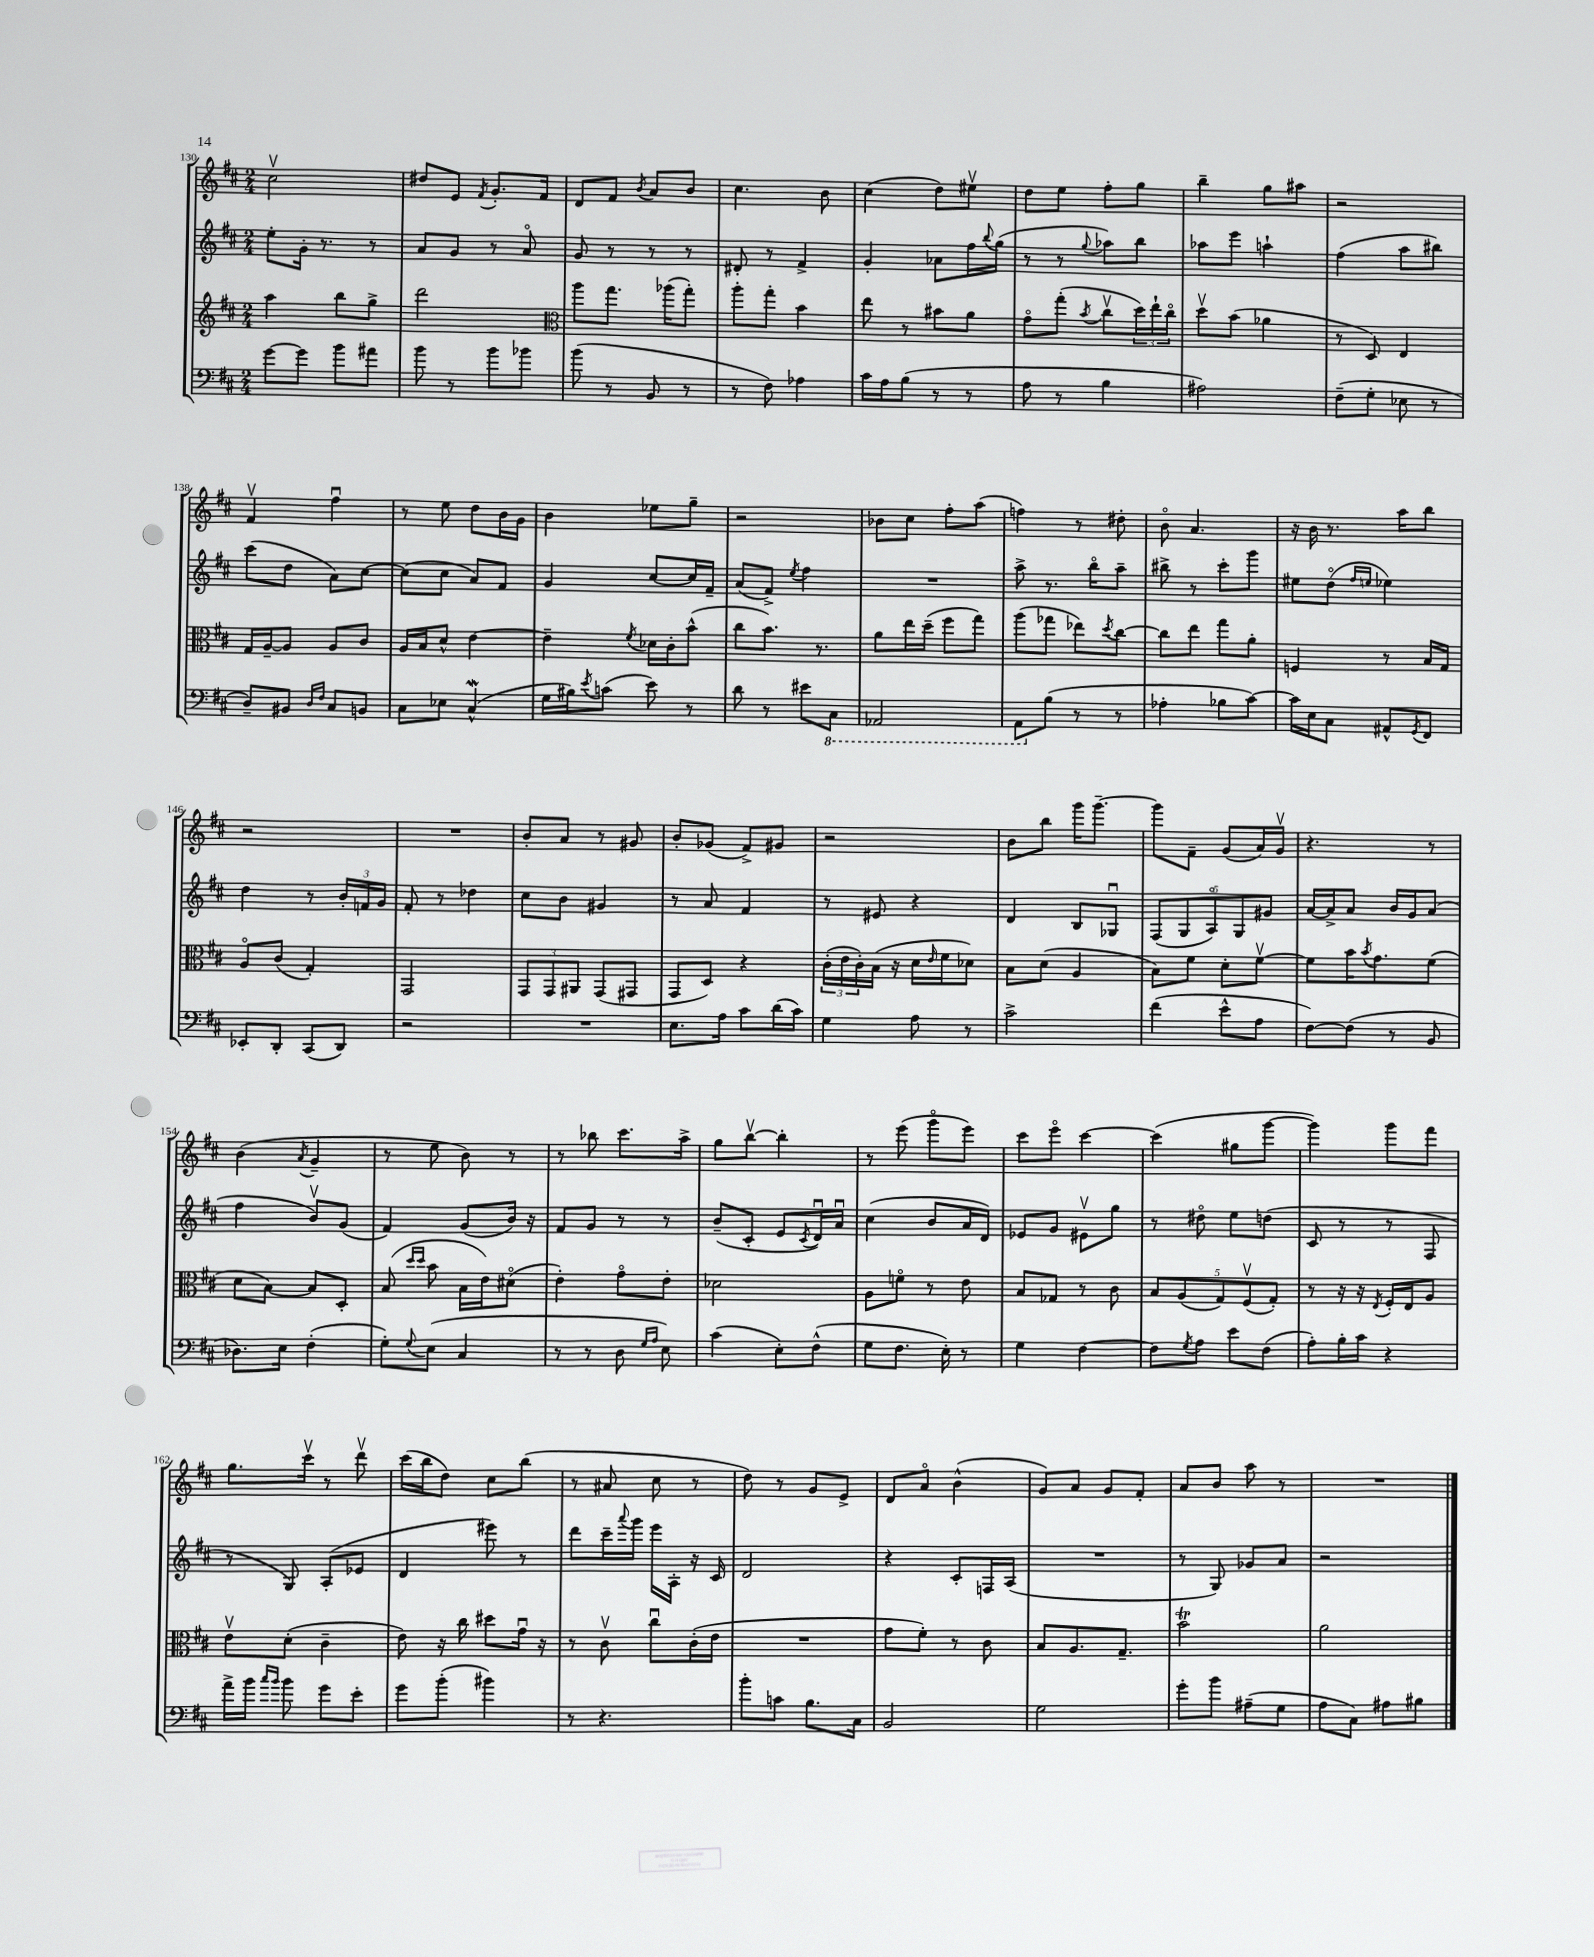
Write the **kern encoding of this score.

**kern	**kern	**kern	**kern
*part4	*part3	*part2	*part1
*staff4	*staff3	*staff2	*staff1
*clefF4	*clefG2	*clefG2	*clefG2
*k[f#c#]	*k[f#c#]	*k[f#c#]	*k[f#c#]
*M2/4	*M2/4	*M2/4	*M2/4
=130	=130	=130	=130
[8g\L	4aa\	8ee'\L	2cc#v\
8g\J]	.	16g'\Jk	.
.	.	8.r	.
8b\L	8bb\L	.	.
8a#X\J	8gg^\J	8r	.
=131	=131	=131	=131
8b\	2ddd\	8a/L	8dd#X/L
8r	.	8g/J	8e/J
.	.	.	8qf#/
8b\L	.	8r	8.g'/L
8b-X\J	.	8a/	.
.	.	.	16f#/Jk
=132	=132	=132	=132
*	*clefC3	*	*
(8b\	8aa\L	8g/	8d/L
8r	8.gg\J	8r	8f#/J
.	.	.	8qb/
8BB/	.	8r	8a/L
.	(16aa-X\KL	.	.
8r	8gg'\J)	8r	8b/J
=133	=133	=133	=133
8r	8aa'\L	8d#X'/	4.cc#\
8F#\)	8gg'\J	8r	.
4A-X\	4b\	4f#^/	.
.	.	.	8b\
=134	=134	=134	=134
16c#\LL	8ee\	4g'/	(4cc#\
16A\J	.	.	.
(8B\J	8r	.	.
8r	8b#X\L	8a-X\L	8dd\L)
8r	8a\J	16ff#\L	8ee#Xv\J
.	.	8qqbb/	.
.	.	(16gg\JJ	.
=135	=135	=135	=135
8A\	8g\L	8r	8dd\L
8r	(8gg'\J	8r	8ee\J
.	8qb/	8qqgg/	.
4B\	8cc#v\L	8aa-X\L)	8ff#'\L
.	24dd\L)	8bb\J	8gg\J
.	24ee`\	.	.
.	24cc#\JJ	.	.
=136	=136	=136	=136
2A#X\)	8ddv\L	8aa-X\L	4bb~\
.	(8b\J	8eee\J	.
.	4a-X\	4aan`\	8gg\L
.	.	.	8aa#X\J
=137	=137	=137	=137
(8F#~\L	8r	(4ff#\	2r
8G'\J	8D/)	.	.
8E-X\	4E/	8aa\L	.
8r	.	8bb#X\J)	.
!!LO:LB:g=z
=138	=138	=138	=138
8D~/L)	16G/LL	(8ccc#\L	4f#v/
.	[16A~/J	.	.
8BB#X/J	8A/J]	8dd\J	.
16qqD/LL	.	.	.
16qqF#/JJ	.	.	.
8C#/L	8A/L	8a\L)	4ff#u\
8BBn/J	8c#/J	[8cc#\J	.
=139	=139	=139	=139
8C#\L	16A/LL	(8cc#\L]	8r
.	16B/J	.	.
8E-X\J	8d^^/J	8cc#\J	8ee\
(4C#W^^/	[4e\	8a/L)	8dd\L
.	.	8f#/J	16b\L
.	.	.	16g\JJ
=140	=140	=140	=140
16G\LL	4e~\]	4g/	4b\
16B#X\J)	.	.	.
8qe/	.	.	.
(8cn\J	.	.	.
.	8qf#/	.	.
8e\)	16d-X\LL	[8cc#/L	8ee-X\L
.	16c#'\J	.	.
8r	(8b^^\J	16cc#/L]	8gg~\J
.	.	16f#~/JJ	.
=141	=141	=141	=141
8d\	8cc#\L	(8a/L	2r
8r	8.b\J)	8f#^/J)	.
.	.	8qee/	.
8e#X\L	.	4ff#\	.
.	8.r	.	.
*8ba	*	*	*
8CC#\J	.	.	.
=142	=142	=142	=142
2AAA-X/	8a\L	2r	8b-X\L
.	16ee\L	.	8cc#\J
.	(16dd~\JJ	.	.
.	8ff#\L	.	8ff#'\L
.	8gg\J)	.	(8aa\J
=143	=143	=143	=143
8AAA\L	(8aa\L	8aa^\	4ffn\)
*X8ba	*	*	*
(8B\J	8gg-X\J	8.r	.
8r	8ee-X\L)	.	8r
.	.	16bb\KL	.
.	8qdd/	.	.
8r	[8cc#\J	8aa~\J	8dd#X'\
=144	=144	=144	=144
4A-X'\	8cc#\L]	8bb#X^\	8b\
.	8ee\J	8r	4.a/
8B-X\L	8gg\L	8ccc#'\L	.
[8c#\J)	8a'\J	8ggg\J	.
=145	=145	=145	=145
16c#\LL]	4Fn/	8ee#X\L	16r
16E\J	.	.	16b\
8C#\J	.	(8dd\J	8.r
.	.	16qqff#/LL	.
.	.	16qqeen/JJ	.
8AA#X^^/L	8r	4ee-X\)	.
.	.	.	16aa\KL
8qGG/	.	.	.
8FF#/J	16B/LL	.	8bb\J
.	16G/JJ	.	.
!!LO:LB:g=z
=146	=146	=146	=146
8EE-X'/L	8A/L	4dd\	2r
8DD'/J	(8c#/J	.	.
(8CC#/L	4G'/)	8r	.
8DD/J)	.	24b'/LL	.
.	.	24fn/	.
.	.	24g/JJ	.
=147	=147	=147	=147
2r	2GG/	8f#'/	2r
.	.	8r	.
.	.	4dd-X\	.
=148	=148	=148	=148
2r	12GG/L	8cc#\L	8b'/L
.	12GG/	.	.
.	.	8b\J	8a/J
.	12AA#X/J	.	.
.	(8GG/L	4g#X/	8r
.	8GG#X/J	.	8g#X/
=149	=149	=149	=149
8.E\L	8GG/L	8r	8b'/L
.	8D/J)	8a/	(8g-X/J
16A\Jk	.	.	.
8c#\L	4r	4f#/	8f#^/L)
(16d\L	.	.	8g#X/J
16c#\JJ)	.	.	.
=150	=150	=150	=150
4G\	(24c#'\LL	8r	2r
.	24e\	.	.
.	24c#'\)	.	.
.	(16B\JJ	8e#X/	.
.	16r	.	.
8A\	16d\LL	4r	.
.	16qqe/	.	.
.	16f#\J	.	.
8r	8d-X\J)	.	.
=151	=151	=151	=151
2c#^\	8B\L	4d/	8b\L
.	(8d\J	.	8bb\J
.	4A/	8B/L	16ggg\KL
.	.	.	[8.ggg~\J
.	.	8G-Xu/J	.
=152	=152	=152	=152
(4f#\	8B\L)	(10F#/L	8ggg\L]
.	.	10G/	.
.	8f#\J	.	8f#~\J
.	.	10A/)	.
8e^^\L	8d'\L	.	(8g/L
.	.	10G/	.
8A\J	[8f#v\J	.	16a/L)
.	.	10g#X/J	.
.	.	.	16gv/JJ
=153	=153	=153	=153
[8F#\L)	8f#\L]	[16a/LL	4.r
.	.	16a^/J]	.
(8F#\J]	16b\K	8a/J	.
.	8qb/	.	.
.	8.g\	.	.
8r	.	16b/LL	.
.	.	16g/J	.
8BB/	(8f#\J	(8a/J	8r
!!LO:LB:g=z
=154	=154	=154	=154
8.D-X\L)	8d\L	4ff#\	(4b\
.	[8B\J)	.	.
16E\Jk	.	.	.
.	.	.	8qa/
(4F#'\	8B/L]	8bv/L)	4g~/
.	8D'/J	(8g/J	.
=155	=155	=155	=155
8G'\L)	(8B/	4f#/)	8r
.	16qqdd/LL	.	.
8qqG/	16qqdd/JJ	.	.
(8E\J	8b\	.	8ee\
4C#/	16B\LL	(8g/L	8b\)
.	16e\J)	.	.
.	(8d#X\J	16b/Jk)	8r
.	.	16r	.
=156	=156	=156	=156
8r	4e'\)	8f#/L	8r
8r	.	8g/J	8bb-X\
8D\	8g\L	8r	8.ccc#\L
16qqG/LL	.	.	.
16qqA/JJ	.	.	.
8E\)	8e'\J	8r	.
.	.	.	16aa^\Jk
=157	=157	=157	=157
(4c#\	2d-X\	(8b~/L	8gg\L
.	.	8c#'/J	[8bbv\J
8E'\L)	.	8e/L	4bb'\]
.	.	8qc#/	.
(8F#^^\J	.	16du/L)	.
.	.	16au/JJ	.
=158	=158	=158	=158
8G\L	8A\L	(4cc#\	8r
8.F#\J	8fn\J	.	(8eee\
.	8r	8b/L	8ggg\L
16E'\)	.	.	.
8r	8e\	16a/L	8eee\J)
.	.	16d/JJ)	.
=159	=159	=159	=159
4G\	8B/L	8e-X/L	8ccc#\L
.	8G-X/J	8g/J	8eee\J
[4F#\	8r	8e#Xv\L	[4ccc#\
.	8c#\	8gg\J	.
=160	=160	=160	=160
8F#\L]	10B/L	8r	(4ccc#\]
.	(10A/	.	.
8qG/	.	.	.
8A\J	.	8dd#X\	.
.	10G/)	.	.
8e\L	.	8ee\L	8gg#X\L
.	(10F#v/	.	.
(8F#\J	.	(8ddn\J	[8ggg\J
.	10G'/J)	.	.
=161	=161	=161	=161
8A'\L)	8r	8c#/	4ggg\])
16B'\L	16r	8r	.
16c#\JJ	16r	.	.
.	8qE/	.	.
4r	16F#'/LL	8r	8ggg\L
.	16E/J	.	.
.	8A/J	8F#/	8fff#\J
!!LO:LB:g=z
=162	=162	=162	=162
16a^\LL	8ev\L	8r	8.gg\L
16b\JJ	.	.	.
16qqcc#/LL	.	.	.
16qqb/JJ	.	.	.
8b\	(8d'\J	8G/)	.
.	.	.	16ccc#v\Jk
8g\L	4c#~\	(8A'/L	8r
8e'\J	.	8e-X/J	8dddv\
=163	=163	=163	=163
8g\L	8e\)	4d/	(16ccc#\LL
.	.	.	16bb\J
(8b'\J	16r	.	8dd\J)
.	16cc#\	.	.
4b#X\)	8dd#X\L	8eee#X\)	8cc#\L
.	16gu\Jk	8r	(8bb\J
.	16r	.	.
=164	=164	=164	=164
8r	8r	8ddd\L	8r
4.r	8c#v\	16ccc#~\L	8a#X/
.	.	8qqaaa/	.
.	.	16ggg\JJ	.
.	8cc#u\L	16eee\LL	8cc#\
.	.	16A'\JJ	.
.	(16c#'\L	16r	8r
.	16e\JJ	16c#/	.
=165	=165	=165	=165
8b'\L	2r	2d/	8dd\)
8cn\J	.	.	8r
8.B\L	.	.	8g/L
.	.	.	8e^/J
16C#\Jk	.	.	.
=166	=166	=166	=166
2BB/	8g\L	4r	8d/L
.	8f#'\J)	.	8a/J
.	8r	8c#'/L	(4b^^\
.	8c#\	16Fn/L	.
.	.	(16A/JJ	.
=167	=167	=167	=167
2G\	8B/L	2r	8g/L)
.	8.A/	.	8a/J
.	.	.	8g/L
.	8.G~/J	.	.
.	.	.	8f#'/J
=168	=168	=168	=168
8g'\L	2bT\	8r	8a/L
8b\J	.	8G/)	8b/J
(8A#X~\L	.	8g-X/L	8aa\
8G\J	.	8a/J	8r
=169	=169	=169	=169
8A\L	2a\	2r	2r
8C#\J)	.	.	.
8A#X\L	.	.	.
8B#X\J	.	.	.
==	==	==	==
*-	*-	*-	*-
